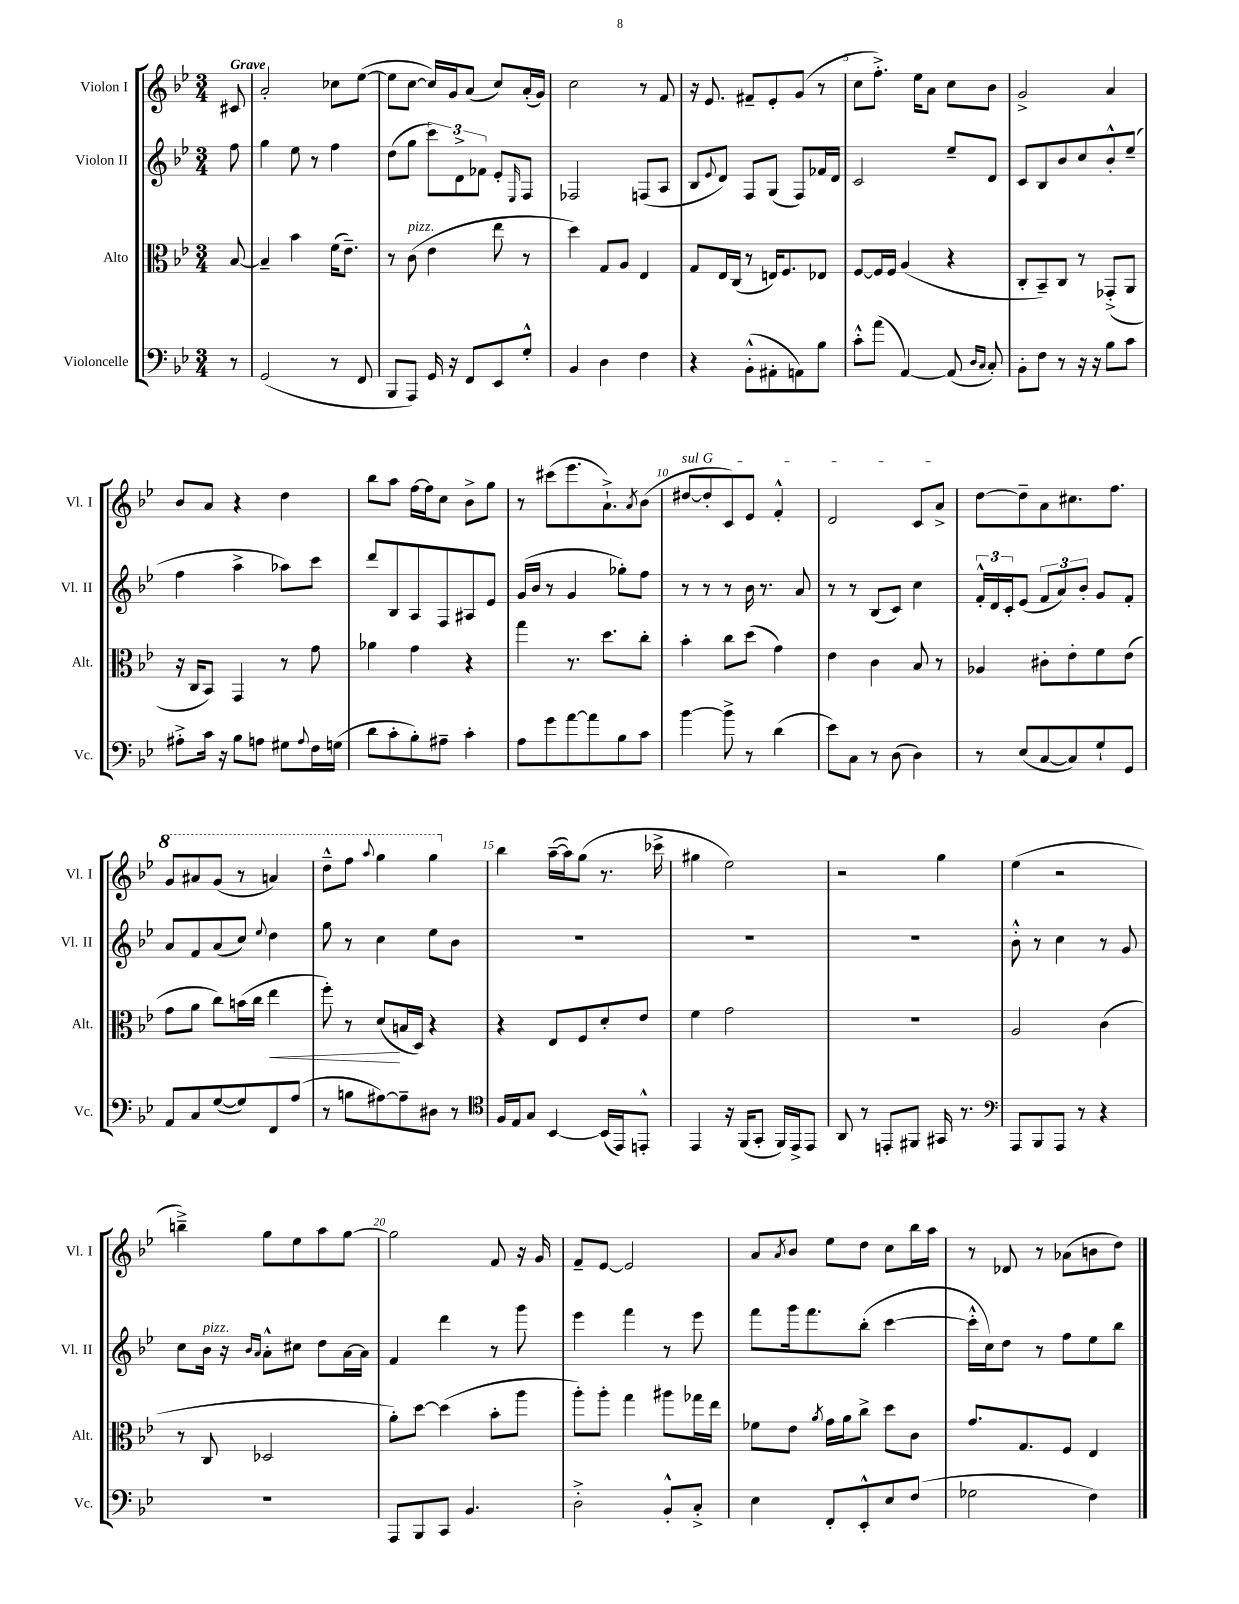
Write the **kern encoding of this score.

**kern	**kern	**dynam	**kern	**kern
*part4	*part3	*part3	*part2	*part1
*staff4	*staff3	*staff3	*staff2	*staff1
*I"Violoncelle	*I"Alto	*	*I"Violon II	*I"Violon I
*I'Vc.	*I'Alt.	*	*I'Vl. II	*I'Vl. I
*clefF4	*clefC3	*	*clefG2	*clefG2
*k[b-e-]	*k[b-e-]	*	*k[b-e-]	*k[b-e-]
*M3/4	*M3/4	*	*M3/4	*M3/4
=	=	=	=	=
!	!	!	!	!LO:TX:a:B:t=Grave
8r	[8B-/	.	8ff\	8c#X/
=1	=1	=1	=1	=1
(2GG/	4B-~/]	.	4gg\	2a'/
.	4b-\	.	8ee-\	.
.	.	.	8r	.
8r	(16f\KL	.	4ff\	8cc-X\L
.	8.e-~\J)	.	.	.
8FF/	.	.	.	([8ee-\J
=2	=2	=2	=2	=2
8BBB-/L	8r	.	(8dd\L	8ee-\L]
!	!LO:TX:a:i:t=pizz.	!	!	!
8AAA/J)	(8c\	.	8gg\J	[8cc\J
16GG/	4e-\	.	12ccc\L)	16cc/LL])
16r	.	.	.	16g/J
.	.	.	12d^\	.
8FF/L	.	.	.	(8a/J
.	.	.	12f-X\J	.
8EE-/	8ee-\	.	8e-'/L	8cc/L)
.	.	.	16qqE-/	.
8G'^^/J	8r	.	8F/J	(16a'/L
.	.	.	.	16g/JJ)
=3	=3	=3	=3	=3
4BB-/	4dd\)	.	2F-X/	2cc\
4D\	8G/L	.	.	.
.	8A/J	.	.	.
4F\	4E-/	.	(8Fn/L	8r
.	.	.	8A/J	8f/
=4	=4	=4	=4	=4
4r	8G/L	.	8B-/L	16r
.	.	.	.	8.e-/
.	.	.	8qqe-/	.
.	16E-/L	.	8d/J)	.
.	(16C/JJ	.	.	.
(8BB-'^^\L	8r	.	8F/L	8f#X~/L
8AA#X'\	16En/KL)	.	(8G/J	8e-'/
.	8.F/	.	.	.
8AAn\)	.	.	8F/L)	(8g/J
8B-\J	8E-X/J	.	16f-X/L	8r
.	.	.	16d/JJ	.
=5	=5	=5	=5	=5
8c'^^\L	[8F/L	.	2c/	8cc\L
(8a\J	16F/L]	.	.	8.ff'^\J)
.	16F/JJ	.	.	.
[4AA/)	(4A/	.	.	.
.	.	.	.	16ee-\KL
.	.	.	.	8a\J
(8AA/]	4r	.	8ee-~/L	8cc\L
16qqD/LL	.	.	.	.
16qqC/JJ	.	.	.	.
8C'/)	.	.	8d/J	8b-\J
=6	=6	=6	=6	=6
8BB-'\L	8C'/L	.	8c/L	2g^/
8F\J	8BB-~/)	.	8B-/	.
8r	8C/J	.	8b-/	.
16r	8r	.	8cc/	.
16r	.	.	.	.
8B-\L	(8GG-X'^/L	.	8b-'^^/	4a/
8c\J	8AA/J	.	(8ee-~/J	.
!!LO:LB:g=z
=7	=7	=7	=7	=7
8A#X'^\L	16r	.	4ff\	8b-/L
.	16C/KL	.	.	.
16c\Jk	8BB-/J)	.	.	8a/J
16r	.	.	.	.
8B-\L	4GG/	.	4aa^\	4r
8An\J	.	.	.	.
8G#X\L	8r	.	8aa-X\L)	4dd\
8qqA/	.	.	.	.
16F\L	8g\	.	8ccc\J	.
(16Gn\JJ	.	.	.	.
=8	=8	=8	=8	=8
8d\L	4a-X\	.	8ddd/L	8bb-\L
8c'\	.	.	8B-/	8aa\J
8B-'\)	4g\	.	8A/	[16ff\LL
.	.	.	.	16ff\J]
8A#X~\J	.	.	8F/	8cc\J
4c'\	4r	.	8A#X/	8b-^\L
.	.	.	8e-/J	8gg\J
=9	=9	=9	=9	=9
8A\L	4gg\	.	(16g/LL	8r
.	.	.	16b-/JJ	.
8g\	.	.	8r	(8ccc#X\L
[8a\	8.r	.	4g/	8.eee-\
8a\]	.	.	.	.
.	8.dd\L	.	.	8.a`^\)
8B-\	.	.	8gg-X'\L)	.
.	.	.	.	8qa/
8c\J	8cc'\J	.	8ff\J	(8b-\J
=10	=10	=10	=10	=10
!	!	!	!	!LO:TX:a:i:t=sul G
[4b-\	4b-'\	.	8r	[8dd#X/L
.	.	.	8r	8dd#'/]
8b-^\]	8cc\L	.	8r	8c/)
8r	(8dd\J	.	16b-\	8e-/J
.	.	.	8.r	.
(4d\	4g\)	.	.	4f'^^/
.	.	.	8a/	.
=11	=11	=11	=11	=11
8e-\L)	4e-\	.	8r	2d/
8C\J	.	.	8r	.
8r	4c\	.	(8B-/L	.
(8D\	.	.	8c/J)	.
4D\)	8B-/	.	4cc\	8c/L
.	8r	.	.	8a^/J
=12	=12	=12	=12	=12
8r	4A-X/	.	24f'^^/LL	[8dd\L
.	.	.	24d/	.
.	.	.	24c'/J	.
(8E-/L	.	.	(8e-/J	8dd~\]
[8C/	8c#X'\L	.	12f/L	8a\
.	.	.	12a/)	.
8C/])	8e-'\	.	.	8.cc#X\
.	.	.	12b-'/J	.
8G`/	8f\	.	8g/L	.
.	.	.	.	8.ff\J
8GG/J	(8e-\J	.	8f'/J	.
!!LO:LB:g=z
=13	=13	=13	=13	=13
*	*	*	*	*8va
8AA/L	8g\L	.	8a/L	8gg/L
8C/	8a\J	.	8f/	8aa#X/
([8G/	8cc\L)	.	(8a/	(8gg/J
8G/])	(16bn\L	.	8cc/J)	8r
.	16cc\JJ	.	.	.
.	.	.	8qqee-/	.
!	!	!LO:HP:b	!	!
8FF/	4ee-\	<	4dd\	4aan/)
(8A/J	.	.	.	.
=14	=14	=14	=14	=14
8r	8ff'\)	.	8gg\	8ddd~^^\L
8Bn\L	8r	.	8r	8fff\J
.	.	.	.	8qqaaa/
[8A#X\)	(8d/L	.	4cc\	4ggg\
8A#~\]	16Bn/L	[	.	.
.	16D/JJ)	.	.	.
8D#X\J	4r	.	8ee-\L	4ggg\
8r	.	.	8b-\J	.
=15	=15	=15	=15	=15
*clefC4	*	*	*	*
*	*	*	*	*X8va
16F/LL	4r	.	2.r	4bb-\
16E-/J	.	.	.	.
8G/J	.	.	.	.
[4BB-/	8E-/L	.	.	([16aa~\LL
.	.	.	.	16aa\J])
.	8F/	.	.	(8gg\J
(16BB-/LL]	8d'/	.	.	8.r
16EE-/J)	.	.	.	.
8EEn'^^/J	8e-/J	.	.	.
.	.	.	.	16ccc-X^\
=16	=16	=16	=16	=16
4EE-/	4f\	.	2.r	4gg#X\
16r	2g\	.	.	2ee-\)
(16FF/KL	.	.	.	.
8GG'/J	.	.	.	.
16FF/LL)	.	.	.	.
16EE-^/J	.	.	.	.
8EE-/J	.	.	.	.
=17	=17	=17	=17	=17
8AA/	2.r	.	2.r	2r
8r	.	.	.	.
8EEn'/L	.	.	.	.
8FF#X/J	.	.	.	.
16GG#X/	.	.	.	4gg\
8.r	.	.	.	.
=18	=18	=18	=18	=18
*clefF4	*	*	*	*
8AAA/L	2A/	.	8b-'^^\	(4ee-\
8BBB-/	.	.	8r	.
8AAA/J	.	.	4cc\	2r
8r	.	.	.	.
4r	(4c\	.	8r	.
.	.	.	8g/	.
!!LO:LB:g=z
=19	=19	=19	=19	=19
2.r	8r	.	8cc\L	4bbn~^\)
!	!	!	!LO:TX:a:i:t=pizz.	!
.	8C/	.	16b-\Jk	.
.	.	.	16r	.
.	.	.	16qqb-/LL	.
.	.	.	16qqa/JJ	.
.	2D-X/	.	8a'^^\L	8gg\L
.	.	.	8cc#X\J	8ee-\
.	.	.	8dd\L	8aa\
.	.	.	[16a\L	[8gg\J
.	.	.	16a\JJ]	.
=20	=20	=20	=20	=20
8AAA/L	8a'\L)	.	4f/	2gg\]
8BBB-/	[8dd\J	.	.	.
8CC/J	(4dd\]	.	4ddd\	.
4.BB-/	.	.	.	.
.	8b-'\L	.	8r	8f/
.	8aa\J	.	8ggg\	16r
.	.	.	.	16g/
=21	=21	=21	=21	=21
2D'^\	8aa'\L)	.	4eee-\	8f~/L
.	8aa'\J	.	.	[8e-/J
.	4gg\	.	4fff\	2e-/]
8BB-'^^/L	8aa#X\L	.	8r	.
8C'^/J	16gg-X\L	.	8eee-\	.
.	16ee-\JJ	.	.	.
=22	=22	=22	=22	=22
4E-\	8f-X\L	.	8fff\L	8a/L
.	.	.	.	8qa/
.	8e-\J	.	16ggg\k	8b-/J
.	.	.	8.fff\	.
.	8qa/	.	.	.
8FF'/L	16g\LL	.	.	8ee-\L
.	16a\J	.	.	.
8EE-'^^/	8cc^\J	.	(8bb-'\J	8dd\J
8E-/	8dd\L	.	[4ccc\	8cc\L
(8F/J	8c\J	.	.	16bb-\L
.	.	.	.	16aa\JJ
=23	=23	=23	=23	=23
2G-X\	8.g/L	.	16ccc'^^\LL]	8r
.	.	.	16cc\J)	.
.	.	.	8dd\J	8d-X/
.	8.G/	.	.	.
.	.	.	8r	8r
.	8F/J	.	8ff\L	(8a-X\L
4F\)	4E-/	.	8ee-\	8bn\
.	.	.	8bb-\J	8dd\J)
==	==	==	==	==
*-	*-	*-	*-	*-
